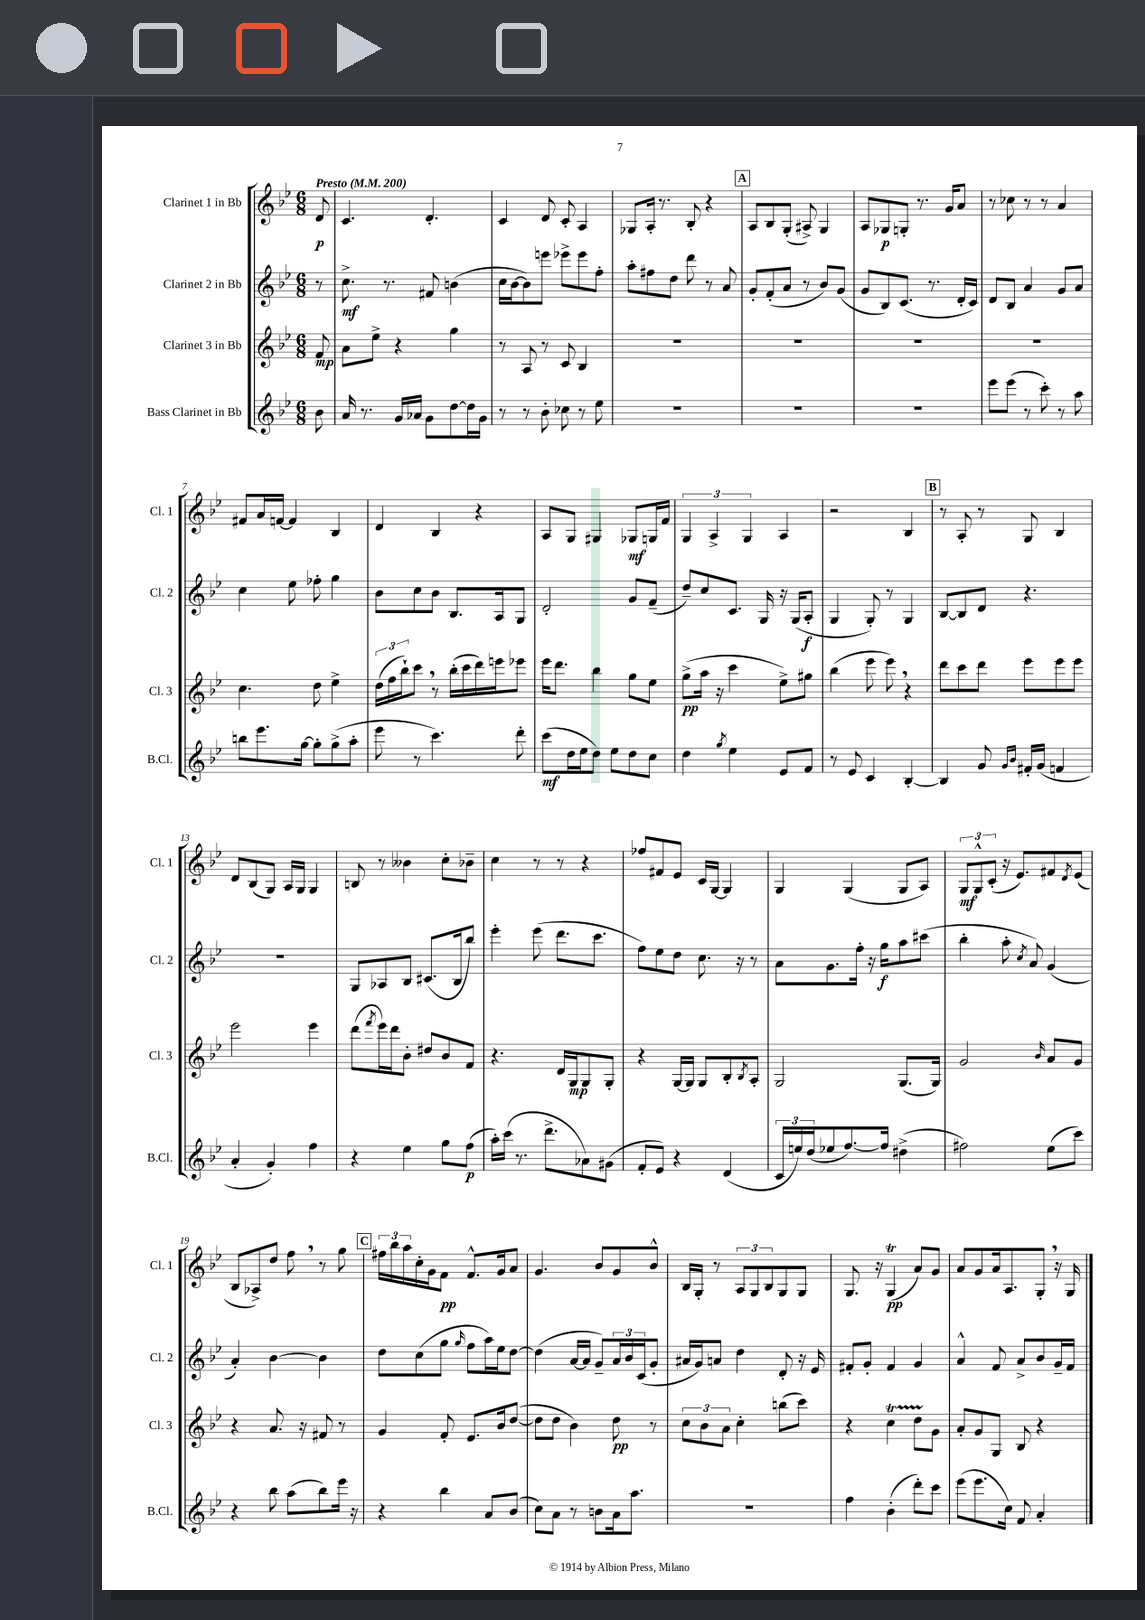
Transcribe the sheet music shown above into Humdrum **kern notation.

**kern	**kern	**kern	**kern
*staff4	*staff3	*staff2	*staff1
*clefG2	*clefG2	*clefG2	*clefG2
*k[b-e-]	*k[b-e-]	*k[b-e-]	*k[b-e-]
*M6/8	*M6/8	*M6/8	*M6/8
*MM200	*MM200	*MM200	*MM200
8b-	8f	8r	8d
=	=	=	=
16a	8a	8.cc^	4.c
8.r	.	.	.
.	8ee-^	.	.
.	.	8.r	.
16g	4r	.	.
16a-	.	.	.
8g	.	8f#	4.d'
[8dd	4gg	(4b	.
16dd]	.	.	.
16g	.	.	.
=	=	=	=
8r	8r	16cc	4c
.	.	[16b-	.
8r	8A	8b-])	.
8b-'	8r	8eee	8d
8cc-	8c	8eee-^	8c'
8r	4B-	8eee-	4A
8ee-	.	8ff'	.
=	=	=	=
2.r	2.r	8aa'	8G-
.	.	8ff#	16A'
.	.	.	8.r
.	.	8dd	.
.	.	8ddd	8B-'
.	.	8r	4r
.	.	8a	.
=	=	=	=
2.r	2.r	8g'	8A
.	.	(8f'	8B-
.	.	8a	(8G'
.	.	8r	8A#^)
.	.	8b-)	4G
.	.	(8g	.
=	=	=	=
2.r	2.r	8g	8A
.	.	8B-)	8G-
.	.	(8.c	8G'
.	.	.	8.r
.	.	8.r	.
.	.	.	16g
.	.	16d'	8a
.	.	16c)	.
=	=	=	=
8eee-	2.r	8d	8r
(8eee-	.	8B-	8cc-
8r	.	4a	8r
8ccc')	.	.	8r
8r	.	8g	4a
8aa	.	8a	.
=	=	=	=
8bb	4.cc	4cc	8f#
8.eee-	.	.	16a
.	.	.	[16f
.	.	8ee-	4f]
[16gg	.	.	.
8gg']	8dd	8ff-'	.
(8gg^	4ee-^	4gg	4B-
8aa'	.	.	.
=	=	=	=
8eee-	(24dd	8b-	4d
.	24ff	.	.
.	24bb-`)	.	.
8r	8ccc	8cc	.
4.ccc)	8r	8b-	4B-
.	(16bb-'	8.B-	.
.	16ccc	.	.
.	16ddd)	.	4r
.	16eee	16A	.
8ddd'	8eee-	8G	.
=	=	=	=
(8ccc	16eee-	2d'	8A
.	8.ddd	.	.
16dd	.	.	8G
16ee-	.	.	.
8dd)	4bb-	.	4G#
8ee-	.	.	.
8dd	8gg	8g	8G-
8cc	8ee-	(8f~	16G
.	.	.	16f
=	=	=	=
4dd	(8gg^	8dd~)	6G
.	16aa	8cc	.
.	.	.	6A^
.	16r	.	.
8qgg	.	.	.
4ee-	4ccc	8.c	.
.	.	.	6G
.	.	16G	.
8e-	8ee-^)	16r	4A
.	.	(16G	.
8f	8gg#	8A'	.
=	=	=	=
8r	(4bb-	4G	2r
8e-	.	.	.
4c	8eee-	8G')	.
.	8eee-)	8r	.
[4B-'	4r	4G	4B-
=	=	=	=
4B-]	8ddd	[8B-	8r
.	8ccc	8B-]	8A'
8g	8ddd	8d	8r
16qqg	.	.	.
16qqb-	.	.	.
16f#'	8eee-	4.r	8G
(16g	.	.	.
4f	8eee-	.	4B-
.	8eee-	.	.
=	=	=	=
4a'	2eee-	2.r	8d
.	.	.	(8B-
4g')	.	.	8G)
.	.	.	16A
.	.	.	16G
4ff	4eee-	.	4G
=	=	=	=
4r	(8ddd	8G	8B
.	8qfff	.	.
.	16eee-)	8A-	8r
.	16ddd	.	.
4ee-	8b-'	8B-	4b--
.	8dd#	(8.c#	.
8gg	8b-	.	8cc'
.	.	16B-	.
(8ff	8f	8bb-)	8b-~
=	=	=	=
16aa')	4.r	4eee-'	4cc
(16ccc	.	.	.
8.r	.	.	.
.	.	(8eee-	8r
8.ddd^	.	.	.
.	16d	8.ddd	8r
.	16G	.	.
8a-)	8G	.	4r
.	.	8.ccc	.
(8g#	8G'	.	.
=	=	=	=
8f'	4r	8ff)	8ff-
8e-)	.	8ee-	8f#
4r	[16G	8dd	8e-
.	16G]	.	.
.	8G	8.cc	16c
.	.	.	[16G
(4d	8B-'	.	4G]
.	.	16r	.
.	8qB-	.	.
.	8A'	8r	.
=	=	=	=
24c	2G	8a	4G
24ee)	.	.	.
(24dd	.	.	.
8ee-	.	8.g	.
[8.ff)	.	.	(4G
.	.	16ff'	.
.	.	16r	.
16ff]	.	16gg	.
(4dd#^	(8.G	8aa	8G
.	.	(8ccc#	8A)
.	16G)	.	.
=	=	=	=
2ff#)	2g	4bb-'	12G
.	.	.	12G^^
.	.	.	(12c'
.	.	8aa'	16r
.	.	.	8.e-)
.	.	8qcc	.
.	.	8a)	.
.	16qqb-	.	.
(8ee-	8a	(4g	8f#
.	.	.	8qd
8ccc)	8g	.	(8e-
=	=	=	=
4r	4r	4a')	8B-
.	.	.	8A-^)
8bb-	8.a	[4b-	8dd
(8aa	.	.	8ff
.	16r	.	.
8bb-)	8f#	4b-]	8r
16eee-	8r	.	8gg
16r	.	.	.
=	=	=	=
4r	4g	8dd	24ff#
.	.	.	24bb-
.	.	.	24aa
.	.	(8cc	16cc'
.	.	.	16g
4bb-	8f'	8gg	8f
.	.	16qqgg	.
.	8.e-	8ff	8.f^^
8a	.	16aa)	.
.	16b-	16ee-	16g
(8b-	([8dd	[8dd	8a
=	=	=	=
8cc)	8dd]	(4dd]	4.g
8a	8dd	.	.
8r	4b-)	[16a	.
.	.	16a]	.
8b	.	8g~)	8b-
16a	8dd	24a	8g
.	.	24b-	.
8.aa	.	.	.
.	.	(24c	.
.	8r	8g'	8b-^^
=	=	=	=
2.r	12cc	16a#	16B-
.	.	16g)	16G'
.	12b-	.	.
.	.	8a	8r
.	12a	.	.
.	4cc'	4dd	12A
.	.	.	12G
.	.	.	12B-
.	(8bb	8d'	8G
.	8ccc)	16r	8G
.	.	16e-	.
=	=	=	=
4ff	4r	8f#'	8.G
.	.	8g'	.
.	.	.	16r
(4b-'	4cc	4f#	(4G
8ddd')	8dd	4g	8a)
8ccc	8g	.	8g
=	=	=	=
(8eee-	8a'	4a^^	8a
8.eee-	8g	.	8g
.	8G	8f	16a
16cc)	.	.	8.A
8f	8B-	8a^	.
4a'	4r	8b-	8G'
.	.	16g~	16r
.	.	16f	16G
==	==	==	==
*-	*-	*-	*-
